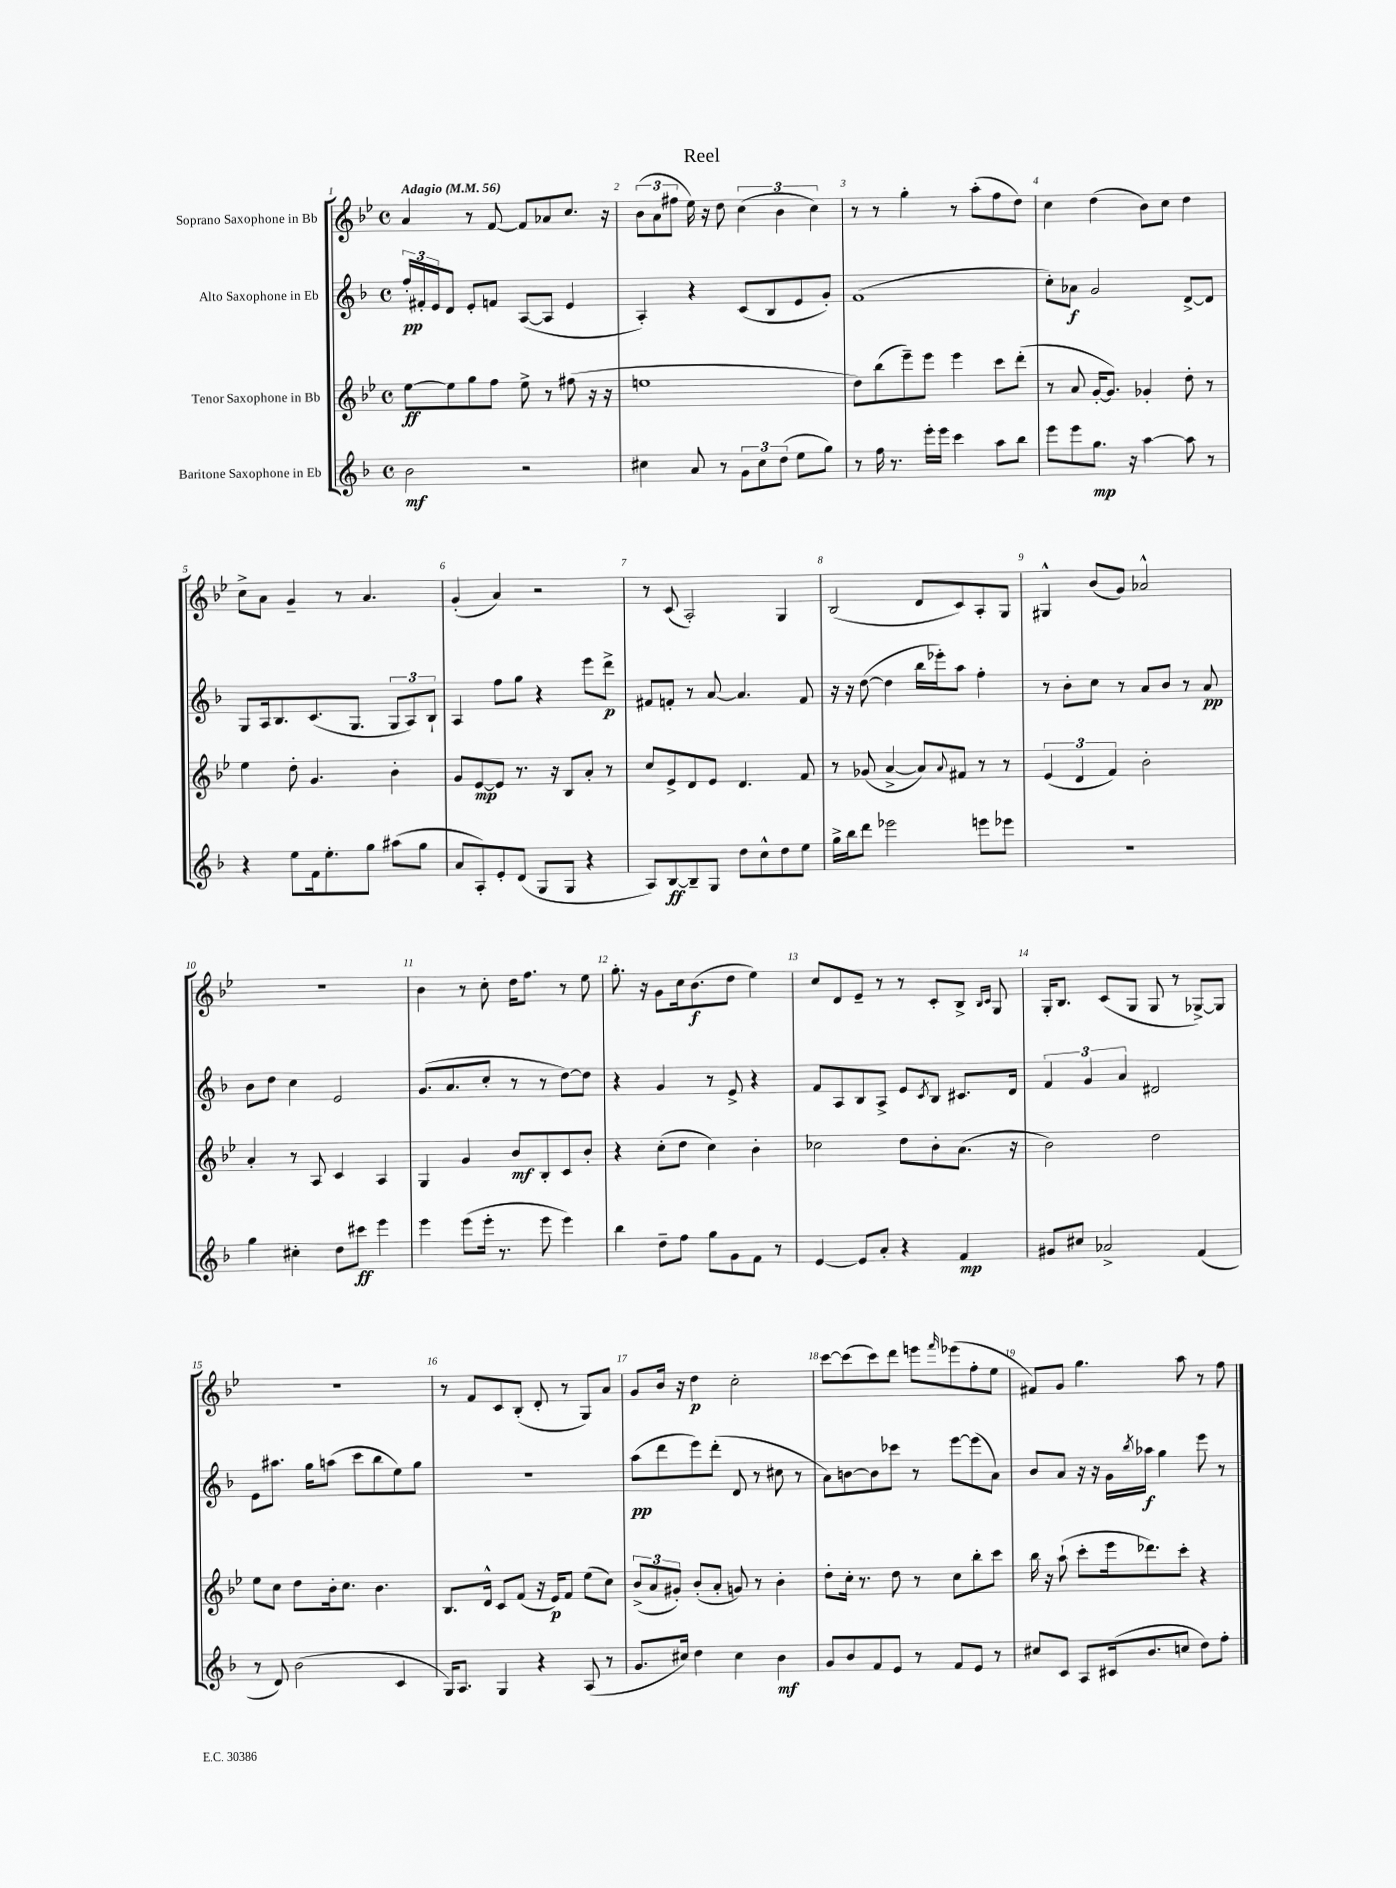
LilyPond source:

\header { title = "Reel" }
<<
\new StaffGroup <<
\new Staff = "s0" \with { instrumentName = "Soprano Saxophone in Bb" } {
    \clef treble \key bes \major \defaultTimeSignature \time 4/4 \tempo "Adagio" 4 = 56
    a'4 r8 f'8~ f'8 aes'8 c''8. r16 |
    \tuplet 3/2 { bes'8( a'8 fis''8 } ees''16) r16 d''8 \tuplet 3/2 { c''4( bes'4 c''4) } |
    r8 r8 g''4-. r8 a''8-.( f''8 d''8) |
    c''4 d''4( bes'8) c''8 d''4 |
    c''8-> a'8 g'4-- r8 a'4. |
    g'4-.( a'4) r2 |
    r8 c'8( a2-.) g4 |
    bes2( d'8 c'8) a8-. g8 |
    gis4-^ bes'8( g'8) aes'2-^ |
    R1 |
    bes'4 r8 c''8-. d''16 f''8. r8 ees''8 |
    g''8.-. r16 g'8 c''16 bes'8.\f( d''8 ees''4) |
    c''8 d'8 ees'8-- r8 r8 c'8-. bes8-> \grace { bes16 c'16 } g8 |
    g16-. bes8. c'8( g8 g8 r8 ges8~->) ges8 |
    R1 |
    r8 f'8 c'8 bes8-.( d'8-. r8 g8) a'8 |
    g'8 bes'16 r16 d''4\p c''2-. |
    c'''8~ c'''8( c'''8) d'''8 e'''8 \grace { f'''16 } ees'''8( f''8-. ees''8 |
    fis'8) g'8 g''4. a''8 r8 f''8 \bar "|." |
}
\new Staff = "s1" \with { instrumentName = "Alto Saxophone in Eb" } {
    \clef treble \key f \major \defaultTimeSignature \time 4/4
    \tuplet 3/2 { f''16-.\pp fis'16-. e'16 } d'8 e'8-. f'8 a8~( a8 e'4 |
    a4-.) r4 c'8( bes8 e'8 g'8-.) |
    f'1( |
    c''8-.) aes'8\f g'2 d'8~-> d'8 |
    g8 a16 bes8. c'8.( g8. \tuplet 3/2 { g8 a8) bes8-! } |
    a4 f''8 g''8 r4 e'''8 d'''8->\p |
    fis'8 f'8-. r8 a'8~ a'4. f'8 |
    r16 r16 d''8~( d''4 bes''16 ees'''16-.) a''8 f''4-. |
    r8 bes'8-. c''8 r8 a'8 bes'8 r8 a'8\pp |
    bes'8 d''8 c''4 e'2 |
    g'8.( a'8. c''8-. r8 r8 d''8~) d''8 |
    r4 g'4 r8 e'8-> r4 |
    f'8 a8 bes8 a8-> e'8 \acciaccatura { c'8 } bes8 cis'8. d'16 |
    \tuplet 3/2 { f'4 g'4 a'4 } dis'2 |
    e'8 ais''8. g''16 a''8( c'''8 bes''8 e''8) g''8 |
    R1 |
    a''8\pp( d'''8 e'''8) d'''8-.( d'8 r8 cis''8 r8 |
    a'8) b'8~ b'8 ces'''8 r8 e'''8~ e'''8( a'8) |
    bes'8 a'8 r16 r16 g'16 \acciaccatura { bes''8 } aes''16\f g''4 e'''8 r8 \bar "|." |
}
\new Staff = "s2" \with { instrumentName = "Tenor Saxophone in Bb" } {
    \clef treble \key bes \major \defaultTimeSignature \time 4/4
    ees''8~\ff ees''8 g''8 f''8 ees''8-> r8 fis''8( r16 r16 |
    e''1 |
    d''8) bes''8( ees'''8--) ees'''8 ees'''4 c'''8 d'''8-.( |
    r8 a'8 g'16~-. g'8.) ges'4-. d''8-. r8 |
    ees''4 d''8-. g'4. bes'4-. |
    g'8 ees'8~\mp ees'8 r8. r16 bes8 a'8-. r8 |
    c''8 ees'8-> d'8 ees'8 d'4. f'8 |
    r8 ges'8( a'4~-> a'8) \appoggiatura { a'8 } fis'8 r8 r8 |
    \tuplet 3/2 { ees'4( d'4 f'4) } bes'2-. |
    a'4-. r8 a8 c'4 a4 |
    g4 g'4 bes'8\mf bes8-. c'8 bes'8-. |
    r4 c''8-.( d''8 c''4) bes'4-. |
    ces''2 d''8 bes'8-. a'8.( r16 |
    bes'2) d''2 |
    ees''8 c''8 d''8 bes'16-. c''8. bes'4. |
    bes8. d'16-^ c'8 f'8( r16 ees'16\p) f'8 ees''8( c''8) |
    \tuplet 3/2 { bes'8->( a'8 gis'8-.) } bes'8-.( a'8-. g'8) r8 bes'4-. |
    d''8-. c''16-. r8. d''8 r8 c''8 bes''8-. c'''8 |
    bes''16 r16 a''8-!( c'''8-. ees'''16 des'''8.) c'''8-. r4 \bar "|." |
}
\new Staff = "s3" \with { instrumentName = "Baritone Saxophone in Eb" } {
    \clef treble \key f \major \defaultTimeSignature \time 4/4
    bes'2\mf r2 |
    cis''4 a'8 r8 \tuplet 3/2 { g'8 cis''8 d''8( } e''8 g''8) |
    r8 f''16 r8. e'''16-. e'''16 c'''4 a''8 bes''8 |
    e'''8 e'''8 g''8.\mp r16 a''4~ a''8 r8 |
    r4 e''8 f'16 e''8.-. g''8 ais''8( g''8 |
    a'8 a8-.) e'8-. d'8( g8 g8 r4 |
    a8) bes8~\ff bes8-- g8 d''8 c''8-^ d''8 e''8 |
    g''16-> bes''16 d'''8 ees'''2 e'''8 ees'''8 |
    R1 |
    g''4 cis''4-. d''8 cis'''8\ff e'''4 |
    e'''4 e'''8( e'''16-. r8. e'''8 e'''4) |
    bes''4 d''8-- f''8 g''8 g'8 f'8 r8 |
    e'4~ e'8 a'8-. r4 f'4\mp |
    gis'8 cis''8 aes'2-> f'4( |
    r8 d'8) bes'2( c'4 |
    g16) a8. g4 r4 a8( r8 |
    g'8. cis''16) d''4 cis''4 bes'4\mf |
    g'8 bes'8 f'8 e'8 r8 f'8 e'8 r8 |
    cis''8 c'8 a8 cis'16( bes'8. c''8 d''8) f''8-. \bar "|." |
}
>>
>>
\layout { \context { \Score \override BarNumber.break-visibility = ##(#f #t #t) barNumberVisibility = #all-bar-numbers-visible } }
